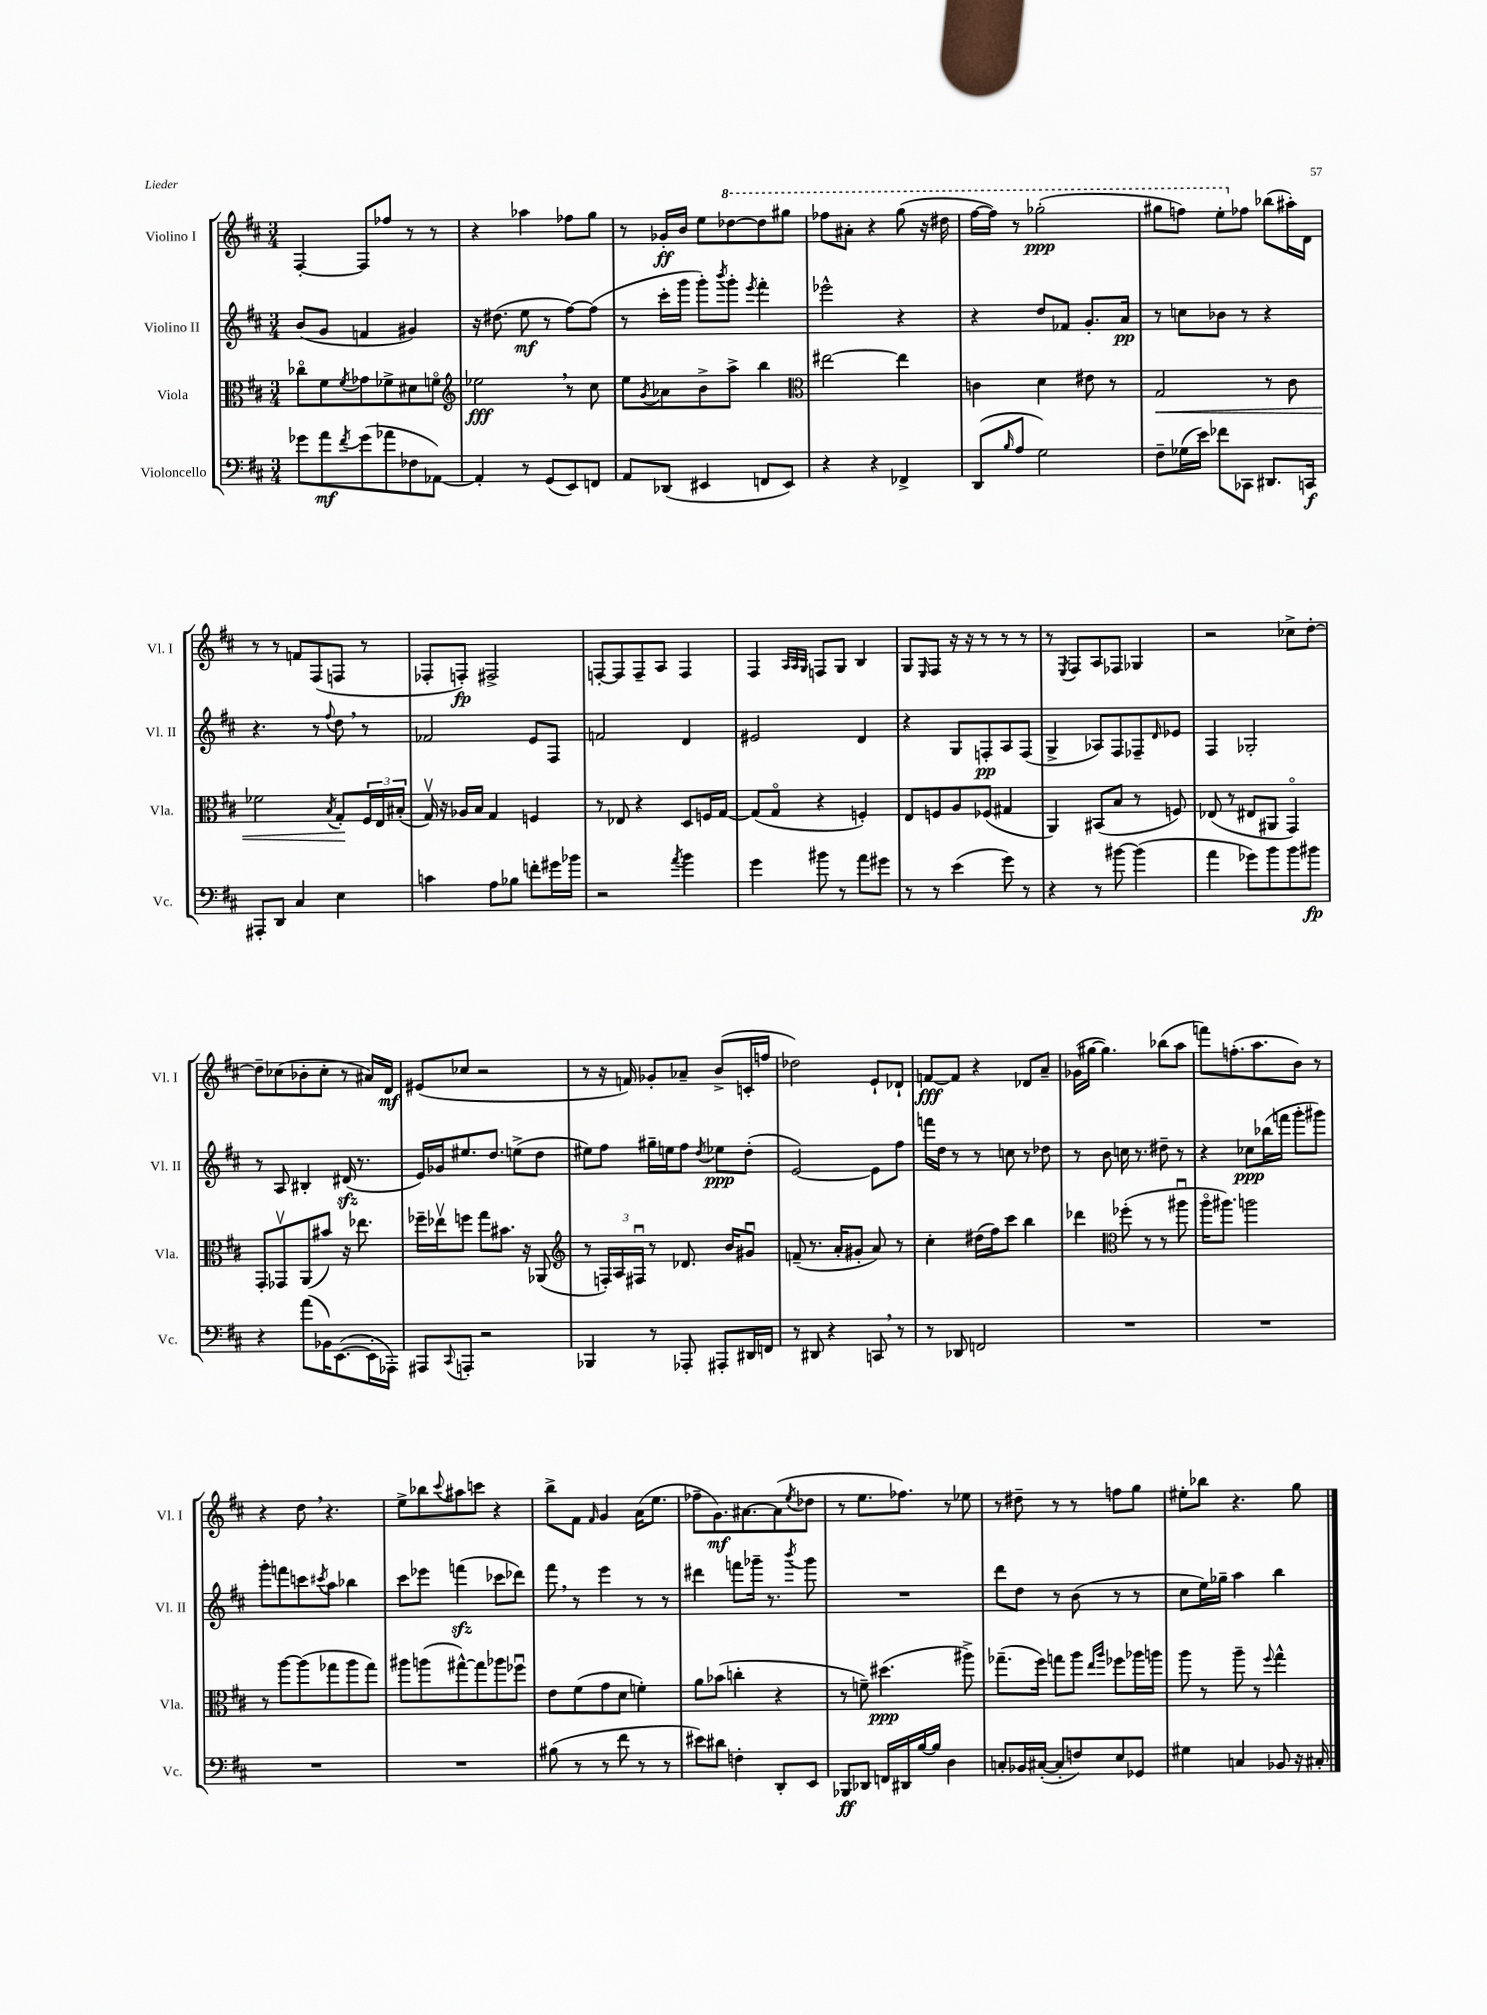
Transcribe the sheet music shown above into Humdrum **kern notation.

**kern	**dynam	**kern	**dynam	**kern	**dynam	**kern	**dynam
*part4	*part4	*part3	*part3	*part2	*part2	*part1	*part1
*staff4	*staff4	*staff3	*staff3	*staff2	*staff2	*staff1	*staff1
*I"Violoncello	*	*I"Viola	*	*I"Violino II	*	*I"Violino I	*
*I'Vc.	*	*I'Vla.	*	*I'Vl. II	*	*I'Vl. I	*
*clefF4	*	*clefC3	*	*clefG2	*	*clefG2	*
*k[f#c#]	*	*k[f#c#]	*	*k[f#c#]	*	*k[f#c#]	*
*M3/4	*	*M3/4	*	*M3/4	*	*M3/4	*
=22	=22	=22	=22	=22	=22	=22	=22
8g-X\L	.	8cc-X\L	.	(8b/L	.	[4F#'/	.
8a\	mf	8f#\	.	8g/J	.	.	.
8qf#/	.	8qf#/	.	.	.	.	.
(8g-\	.	8g-X\	.	4fn/	.	8F#/L]	.
8a-X\	.	8f-X^\	.	.	.	8ff-X/J	.
8F-X\	.	8d#X\	.	4g#X/)	.	8r	.
[8AA-X\J)	.	8fn\J	.	.	.	8r	.
=23	=23	=23	=23	=23	=23	=23	=23
*	*	*clefG2	*	*	*	*	*
4AA-'/]	.	2ee-X,\	fff	16r	.	4r	.
.	.	.	.	(8.dd#X\	.	.	.
8r	.	.	.	8ee\	mf	4aa-X\	.
(8GG/L	.	.	.	8r	.	.	.
8EE/)	.	8r	.	[8ff#\L)	.	8ff-X\L	.
8FFn/J	.	8cc#\	.	(8ff#\J]	.	8gg\J	.
=24	=24	=24	=24	=24	=24	=24	=24
8AA/L	.	8ee\L	.	8r	.	8r	.
.	.	8qg/	.	.	.	.	.
(8DD-X/J	.	8a-X\	.	16ccc#'\LL	.	16g-X'/LL	ff
.	.	.	.	16ggg\JJ	.	16b/JJ	.
4EE#X/	.	8b^\	.	8ggg'\L)	.	8ee\L	.
.	.	.	.	8qbbb/	.	.	.
*	*	*	*	*	*	*8va	*
.	.	8aa^\J	.	8ggg'\J	.	[8ddd-X\	.
.	.	.	.	8qeee/	.	.	.
8FFn/L	.	4bb\	.	4fff#'\	.	8ddd-\]	.
8EE#/J)	.	.	.	.	.	8ggg#X\J	.
=25	=25	=25	=25	=25	=25	=25	=25
*	*	*clefC3	*	*	*	*	*
4r	.	[2ee#X\	.	2eee-X^^\	.	8fff-X\L	.
.	.	.	.	.	.	8aa#X'\J	.
4r	.	.	.	.	.	4r	.
4FF-X^/	.	4ee#\]	.	4r	.	(8ggg\	.
.	.	.	.	.	.	16r	.
.	.	.	.	.	.	16ddd#X\	.
=26	=26	=26	=26	=26	=26	=26	=26
(8DD/L	.	4cn\	.	4r	.	[16fff#\LL	.
.	.	.	.	.	.	16fff#\JJ])	.
16qqB/	.	.	.	.	.	.	.
8A/J	.	.	.	.	.	8r	.
2G\)	.	4d\	.	8dd/L	.	(2ggg-X'\	ppp
.	.	.	.	8f-X/J	.	.	.
.	.	8e#X\	.	8.g'/L	.	.	.
.	.	8r	.	.	.	.	.
.	.	.	.	16a/Jk	pp	.	.
=27	=27	=27	=27	=27	=27	=27	=27
!	!	!	!LO:HP:b	!	!	!	!
8F#~\L	.	2G/	<	8r	.	8ggg#X\L	.
(16G-X\L	.	.	.	8ccn\L	.	8fffn\J)	.
16e\JJ)	.	.	.	.	.	.	.
8f-X\L	.	.	.	8b-X\J	.	8eee'\L	.
*	*	*	*	*	*	*X8va	*
8CC-X\J	.	.	.	8r	.	8ff-X\J	.
8.DD#X/L	.	8r	.	4r	.	(8bb-X\L	.
.	.	8c#\	.	.	.	16aa#X'\L)	.
16CCn/Jk	f	.	.	.	.	16d\JJ	.
!!LO:LB:g=z
=28	=28	=28	=28	=28	=28	=28	=28
8AAA#X'/L	.	2f-X\	.	4.r	.	8r	.
8DD/J	.	.	.	.	.	8r	.
4C#/	.	.	.	.	.	8fn/L	.
.	.	.	.	8r	.	(8F#/	.
.	.	8qB/	.	8qqff#/	.	.	.
4E\	.	8G'/L	.	8dd,\	.	8Fn/J	.
.	.	24F#/L	[	8r	.	8r	.
.	.	24E/	.	.	.	.	.
.	.	(24B#X'/JJ	.	.	.	.	.
=29	=29	=29	=29	=29	=29	=29	=29
4cn\	.	16Gv/)	.	2f-X/	.	8F-X'/L	.
.	.	16r	.	.	.	.	.
.	.	16A-X/LL	.	.	.	8Fn'/J)	fp
.	.	16B/JJ	.	.	.	.	.
8A\L	.	4G/	.	.	.	2F#X^/	.
8B-X\J	.	.	.	.	.	.	.
8fn'\L	.	4Fn/	.	8e/L	.	.	.
16g#X\L	.	.	.	8F#/J	.	.	.
16b-X\JJ	.	.	.	.	.	.	.
=30	=30	=30	=30	=30	=30	=30	=30
2r	.	8r	.	2fn/	.	[8Fn'/L	.
.	.	8E-X/	.	.	.	8F/]	.
.	.	4r	.	.	.	8F~/	.
.	.	.	.	.	.	8A/J	.
8qa/	.	.	.	.	.	.	.
4b\	.	8D/L	.	4d/	.	4F/	.
.	.	16Fn/L	.	.	.	.	.
.	.	[16G/JJ	.	.	.	.	.
=31	=31	=31	=31	=31	=31	=31	=31
4g\	.	(8G/L]	.	2e#X/	.	4F#/	.
.	.	8G/J	.	.	.	.	.
.	.	.	.	.	.	32qqA/LLL	.
.	.	.	.	.	.	32qqA/	.
.	.	.	.	.	.	32qqG/JJJ	.
8b#X\	.	4r	.	.	.	8Fn/L	.
8r	.	.	.	.	.	8G/J	.
8a\L	.	4Fn'/)	.	4d/	.	4B/	.
8g#X\J	.	.	.	.	.	.	.
=32	=32	=32	=32	=32	=32	=32	=32
8r	.	8E/L	.	4r	.	8G/L	.
.	.	.	.	.	.	16qqE/	.
8r	.	8Fn/	.	.	.	8F#/J	.
(4e\	.	8A/	.	8G/L	.	16r	.
.	.	.	.	.	.	16r	.
.	.	(8F-X/J	.	8Fn'/	pp	8r	.
8g\)	.	4G#X/	.	8A/	.	8r	.
8r	.	.	.	(8F/J	.	8r	.
=33	=33	=33	=33	=33	=33	=33	=33
4r	.	4AA/)	.	4G^/	.	8r	.
.	.	.	.	.	.	8qE/	.
.	.	.	.	.	.	8F#/L	.
8r	.	(8BB#X/L	.	8A-X/L)	.	8A/	.
[8b#X\	.	8B/J	.	8F#/	.	8F-X/J	.
(4b#\]	.	8r	.	8F-X~/	.	4G-X/	.
.	.	.	.	16qqd/	.	.	.
.	.	8Fn/)	.	8e-X/J	.	.	.
=34	=34	=34	=34	=34	=34	=34	=34
4a\	.	(8E-X/	.	4F#/	.	2r	.
.	.	8r	.	.	.	.	.
8g-X\L)	.	8E#X/L	.	2G-X'/	.	.	.
8b\	.	8AA#X/J	.	.	.	.	.
8b\	.	4GG/)	.	.	.	8cc-X^\L	.
8b#X\J	fp	.	.	.	.	[8dd'\J	.
!!LO:LB:g=z
=35	=35	=35	=35	=35	=35	=35	=35
4r	.	8GG'/L	.	8r	.	8dd~\L]	.
.	.	8GG-Xv/	.	8A/	.	(8cc-X\	.
(8a\L	.	(8AA/	.	4B#X'/	.	8b-X'\	.
16BB-X\K)	.	8b#X/J)	.	.	.	8cc-'\J	.
([8.EE\	.	.	.	.	.	.	.
.	.	16r	.	(16d#Xzz/	.	8r	.
.	.	8.ee-X\	.	8.r	.	.	.
16EE'\L]	.	.	.	.	.	16a#X/LL)	.
16AAA-X'\JJ)	.	.	.	.	.	16d/JJ	mf
=36	=36	=36	=36	=36	=36	=36	=36
8AAA#X/L	.	16ff-X~\LL	.	16e/LL)	.	(8e#X/L	.
.	.	16ee-Xv\J	.	16g-X/J	.	.	.
8qqCC#/	.	.	.	.	.	.	.
8AAAn'/J	.	8ffn\J	.	8.ee#X/	.	8cc-X/J	.
2r	.	8gg\L	.	.	.	2r	.
.	.	.	.	8.dd/J	.	.	.
.	.	8.b#X\J	.	.	.	.	.
.	.	.	.	(8een^\L	.	.	.
.	.	16r	.	.	.	.	.
.	.	(8AA-X/	.	8dd\J	.	.	.
=37	=37	=37	=37	=37	=37	=37	=37
*	*	*clefG2	*	*	*	*	*
4BBB-X/	.	8r	.	8ee#X\L)	.	8r	.
.	.	24Fn'/LL)	.	8ff#\J	.	16r	.
.	.	24A/	.	.	.	.	.
.	.	.	.	.	.	16fn/)	.
.	.	24F#Xu/JJ	.	.	.	.	.
8r	.	8r	.	16gg#X~\LL	.	8g-X'/L	.
.	.	.	.	16een\J	.	.	.
8AAA-X'/	.	8.d-X/	.	8ff#\J	.	8a-X~/J	.
.	.	.	.	8qdd/	.	.	.
8AAA#X'/L	.	.	.	8ee-X\L	ppp	(8b^/L	.
.	.	16b/KL	.	.	.	.	.
16DD#X/L	.	8g#Xu/J	.	(8dd'\J	.	16cn'/L	.
16FFn/JJ	.	.	.	.	.	16ffn/JJ	.
=38	=38	=38	=38	=38	=38	=38	=38
8r	.	(8fn~/	.	[2e/)	.	2dd-X\)	.
8DD#X/	.	8.r	.	.	.	.	.
4r	.	.	.	.	.	.	.
.	.	16a'/KL	.	.	.	.	.
.	.	8g#X'/J	.	.	.	.	.
8CCn,/	.	8a/)	.	8e\L]	.	8e`/L	.
8r	.	8r	.	8ff#\J	.	8d-X`/J	.
=39	=39	=39	=39	=39	=39	=39	=39
8r	.	4cc#'\	.	16fffn\LL	.	[8fn/L	fff
.	.	.	.	16dd\JJ	.	.	.
8DD-X/	.	.	.	8r	.	8f/J]	.
2FFn/	.	(16dd#X\LL	.	8r	.	4r	.
.	.	16ff#\J)	.	.	.	.	.
.	.	8ccc#\J	.	8ccn\	.	.	.
.	.	4bb\	.	8r	.	8d-X/L	.
.	.	.	.	8dd-X\	.	8a~/J	.
=40	=40	=40	=40	=40	=40	=40	=40
2.r	.	4ddd-X\	.	8r	.	(16g-X\LL	.
.	.	.	.	.	.	[16gg#X\JJ	.
.	.	.	.	8b\	.	4.gg#\])	.
*	*	*clefC3	*	*	*	*	*
.	.	(8ff-X'\	.	16ccn\	.	.	.
.	.	.	.	8.r	.	.	.
.	.	8r	.	.	.	.	.
.	.	8r	.	8dd#X~\	.	(8bb-X\L	.
.	.	8aa#Xu\	.	8r	.	8aa\J	.
=41	=41	=41	=41	=41	=41	=41	=41
2.r	.	16aa\KL	.	4r	.	8fffn\L)	.
.	.	8.aa#X\J)	.	.	.	.	.
.	.	.	.	.	.	(8.ffn'\	.
.	.	2aan\	.	8cc-X\L	ppp	.	.
.	.	.	.	.	.	8.aa\	.
.	.	.	.	(16bb-X\L	.	.	.
.	.	.	.	16fffn\JJ	.	.	.
.	.	.	.	8ggg'\L	.	8b\J)	.
.	.	.	.	8ggg#X\J)	.	8r	.
!!LO:LB:g=z
=42	=42	=42	=42	=42	=42	=42	=42
2.r	.	8r	.	8ggg'\L	.	4r	.
.	.	[8aa\L	.	8fffn\	.	.	.
.	.	(8aa\]	.	8cccn\	.	8dd,\	.
.	.	.	.	8qccc#X/	.	.	.
.	.	8gg-X\	.	8aa\J	.	4.r	.
.	.	8aa\	.	4bb-X\	.	.	.
.	.	8gg-\J)	.	.	.	.	.
=43	=43	=43	=43	=43	=43	=43	=43
2.r	.	8aa#X\L	.	8ccc#\L	.	8ee^\L	.
.	.	(8aan\	.	8eee-X\J	.	8bb-X\	.
.	.	.	.	.	.	8qqccc#/	.
.	.	[8gg#X^^\)	.	(4fffnzz\	.	8aa#X\	.
.	.	8gg#\]	.	.	.	8cccn\J	.
.	.	8aa-X\	.	8ccc-X\L	.	4r	.
.	.	8ff-Xu\J	.	8ddd-X\J)	.	.	.
=44	=44	=44	=44	=44	=44	=44	=44
(8B#X\	.	8e\L	.	8fff#,\	.	8bb^\L	.
8r	.	(8f#\	.	8r	.	8f#\J	.
.	.	.	.	.	.	16qqf#/	.
8r	.	8g\	.	4eee\	.	4g/	.
8f#\	.	8d\J	.	.	.	.	.
8r	.	4fn'\)	.	8r	.	(16a\KL	.
.	.	.	.	.	.	8.ee\J	.
8r	.	.	.	8r	.	.	.
=45	=45	=45	=45	=45	=45	=45	=45
8e#X\L)	.	8a\L	.	4ddd#X\	.	8ff-X~\L	.
8d#X\J	.	(8b-X\J	.	.	.	8.g\)	mf
4Fn'\	.	4ccn'\	.	8fffn\L	.	.	.
.	.	.	.	.	.	[8.a#X\	.
.	.	.	.	16ggg-X~\Jk	.	.	.
.	.	.	.	8.r	.	.	.
8DD'/L	.	4r	.	.	.	(8a#\]	.
.	.	.	.	8qbbb/	.	8qee/	.
8EE/J	.	.	.	8ggg-\	.	8dd-X\J	.
=46	=46	=46	=46	=46	=46	=46	=46
8BBB-X/L	ff	8r	.	2.r	.	8r	.
8DD-X/J	.	8fn~\)	.	.	.	8.ee\L	.
16FFn/LL	.	(4.dd#X\	ppp	.	.	.	.
16DD#X/	.	.	.	.	.	8.ff-X\J)	.
[16B/	.	.	.	.	.	.	.
16B/JJ]	.	.	.	.	.	.	.
4D\	.	.	.	.	.	8r	.
.	.	8aa#X^\)	.	.	.	8ee-X\	.
=47	=47	=47	=47	=47	=47	=47	=47
8Cn'/L	.	(8.gg-X~\L	.	8ddd\L	.	8r	.
16BB-X/L	.	.	.	8dd\J	.	8dd#X~\	.
([16C#X'/JJ	.	16ff#\Jk)	.	.	.	.	.
8C#'/L]	.	8ggn\L	.	8r	.	8r	.
8Fn/)	.	8aa\J	.	(8b\	.	8r	.
.	.	16qqee/LL	.	.	.	.	.
.	.	16qqaa/JJ	.	.	.	.	.
8E/	.	8ff-X\L	.	8r	.	8ffn\L	.
8GG-X/J	.	16aa-X\L	.	8r	.	8gg\J	.
.	.	16aan\JJ	.	.	.	.	.
=48	=48	=48	=48	=48	=48	=48	=48
4G#X\	.	8aa\	.	8cc#\L	.	8ee#X'\L	.
.	.	8r	.	16ee\L)	.	8bb-X\J	.
.	.	.	.	16gg-X~\JJ	.	.	.
4Cn/	.	8aa~\	.	4aa\	.	4.r	.
.	.	8r	.	.	.	.	.
.	.	8qqff#/	.	.	.	.	.
8BB-X/	.	4gg^^\	.	4bb\	.	.	.
16r	.	.	.	.	.	8gg\	.
16C#X'/	.	.	.	.	.	.	.
==	==	==	==	==	==	==	==
*-	*-	*-	*-	*-	*-	*-	*-
